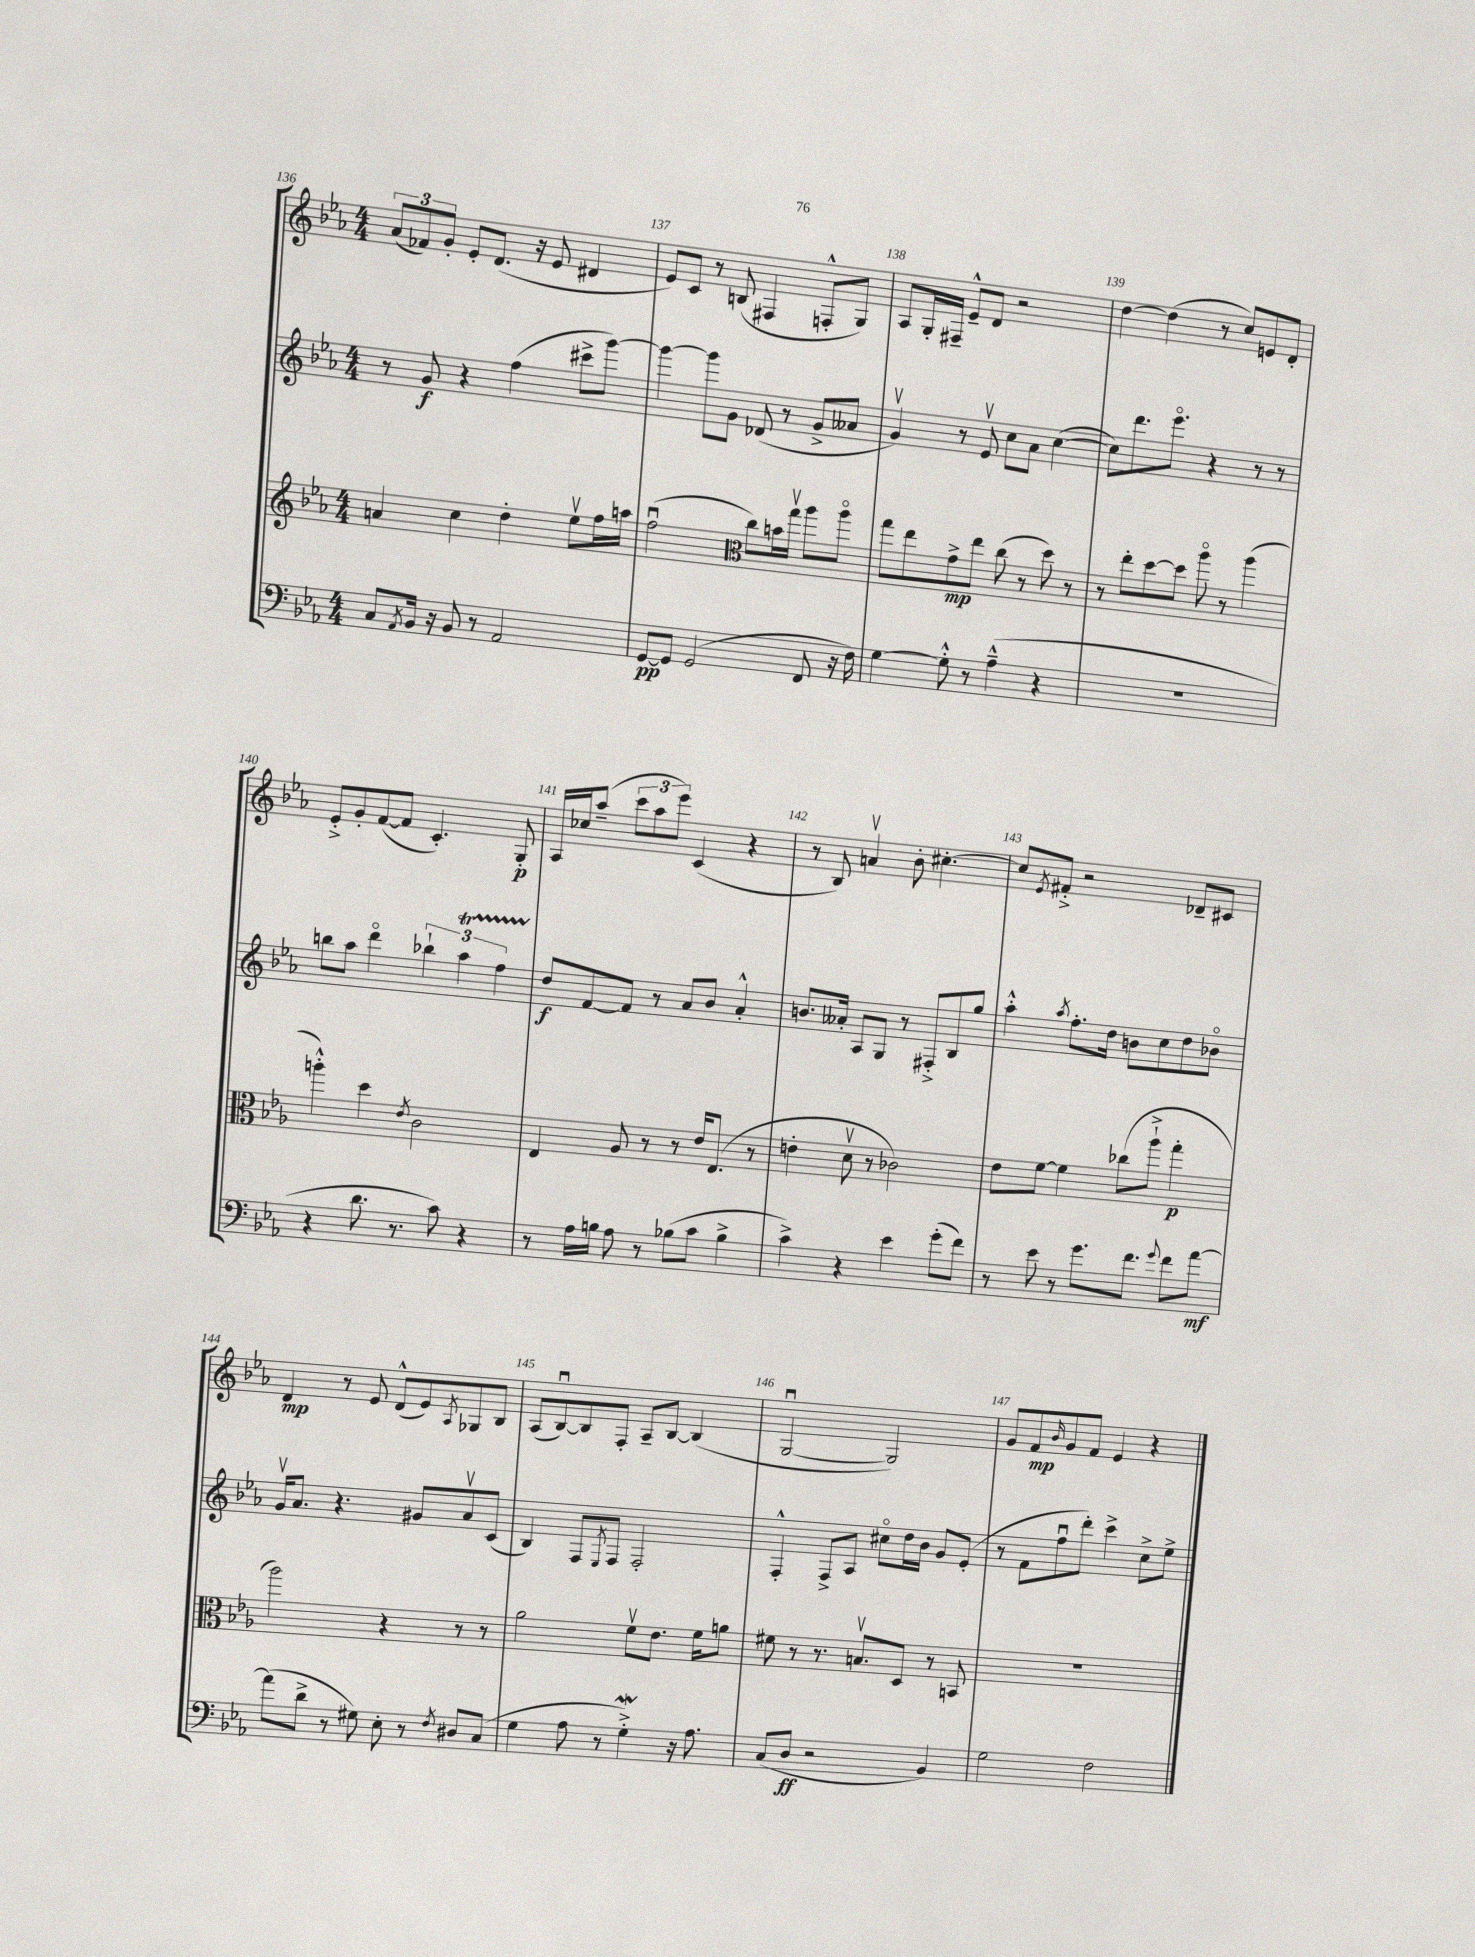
<<
\new StaffGroup <<
\new Staff = "s0" {
    \clef treble \key ees \major \numericTimeSignature \time 4/4
    \tuplet 3/2 { aes'8( fes'8) g'8-. } ees'8-. d'8.( r16 ees'8 dis'4 |
    ees'8) c'8 r8 b8( fis4 f8-.-^ g8) |
    aes8 g16-. fis16-- ees'8---^ d'8 r2 |
    d''4~ d''4( r8 c''8) e'8 d'8-. |
    ees'8-.-> g'8-. f'8~( f'8 c'4.-.) g8-.\p |
    aes16 ces''16 aes''8--( \tuplet 3/2 { c'''8 aes''8 ees'''8) } c'4( r4 |
    r8 bes8) a'4\upbow bes'8-. cis''4.~-. |
    cis''8 \acciaccatura { ees'8 } fis'8-.-> r2 des'8-- cis'8 |
    d'4\mp r8 ees'8 d'8-^( ees'8) \acciaccatura { aes8 } ges8 bes8 |
    aes8( bes8~\downbow) bes8 f8-. aes8-- bes8~ bes4( |
    g2~\downbow g2) |
    g'8 f'8\mp \grace { bes'16 } g'8 f'8 ees'4 r4 \bar "|." |
}
\new Staff = "s1" {
    \clef treble \key ees \major \numericTimeSignature \time 4/4
    r8 g'8\f r4 f''4( cis'''8-> g'''8~) |
    g'''4~ g'''8 g'8 des'8( r8 g'8-> aeses'8 |
    g'4\upbow) r8 ees'8\upbow c''8 aes'8 c''4~( |
    c''8) d'''8. ees'''8.\flageolet r4 r8 r8 |
    b''8 aes''8 d'''4\flageolet \tuplet 3/2 { bes''4-! aes''4\startTrillSpan f''4 } |
    d''8\stopTrillSpan\f f'8~ f'8 r8 aes'8 bes'8 aes'4-.-^ |
    b'8. aeses'16-. aes8 g8 r8 fis8-.-> bes8 g''8 |
    aes''4-.-^ \acciaccatura { aes''8 } f''8.-. d''16 b'8 c''8 d''8 bes'8\flageolet |
    g'16\upbow aes'8. r4. gis'8 aes'8\upbow c'8( |
    bes4) f8 \acciaccatura { ees8 } f8 f2-. |
    f4-.-^ f8-> aes8 cis''8\flageolet d''16 bes'16 g'8 ees'8-.( |
    r8 f'8 f''8\downbow d'''8-.) c'''4-> c''8-> ees''8-> \bar "|." |
}
\new Staff = "s2" {
    \clef treble \key ees \major \numericTimeSignature \time 4/4
    a'4 c''4 d''4-. ees''8\upbow f''16 a''16 |
    f''2\downbow( \clef alto c''8) b'16 g''16\upbow aes''8 aes''8\flageolet |
    g''8 ees''8 g'8->\mp ees''8 c''8( r8 d''8) r8 |
    r8 ees''8-. d''8~ d''8 aes''8\flageolet r8 aes''4( |
    a''4-.-^) d''4 \acciaccatura { ees'8 } c'2 |
    ees4 aes8 r8 r8 ees'16 ees8.( r8 |
    e'4-. d'8\upbow r8 ces'2) |
    ees'8 f'8~ f'4 ces''8( aes''8-!-> g''4-.\p |
    aes''2) r4 r8 r8 |
    aes'2 f'8\upbow ees'8. f'16 a'8 |
    fis'8 r8 r8. b8.\upbow d8 r8 b,8 |
    R1 \bar "|." |
}
\new Staff = "s3" {
    \clef bass \key ees \major \numericTimeSignature \time 4/4
    c8 \acciaccatura { aes,8 } bes,16 r16 bes,8 r8 aes,2 |
    g,8~\pp g,8 g,2( f,8 r16 f16) |
    g4~ g8-.-^ r8 aes4---^( r4 |
    R1 |
    r4 d'8. r8. c'8) r4 |
    r8 aes16 b16 aes8 r8 bes8( c'8 bes4-> |
    c'4->) r4 ees'4 g'8-.( f'8) |
    r8 ees'8 r8 g'8. f'8. \appoggiatura { g'8 } f'8 aes'8~\mf |
    aes'8( d'8-> r8 gis8) ees8-. r8 \acciaccatura { f8 } dis8 c8( |
    g4 aes8 r8 g4-.->\mordent) r16 aes8. |
    c8( d8\ff r2 bes,4) |
    g2 f2 \bar "|." |
}
>>
>>
\layout { \context { \Score currentBarNumber = #136 \override BarNumber.break-visibility = ##(#f #t #t) barNumberVisibility = #all-bar-numbers-visible } }
